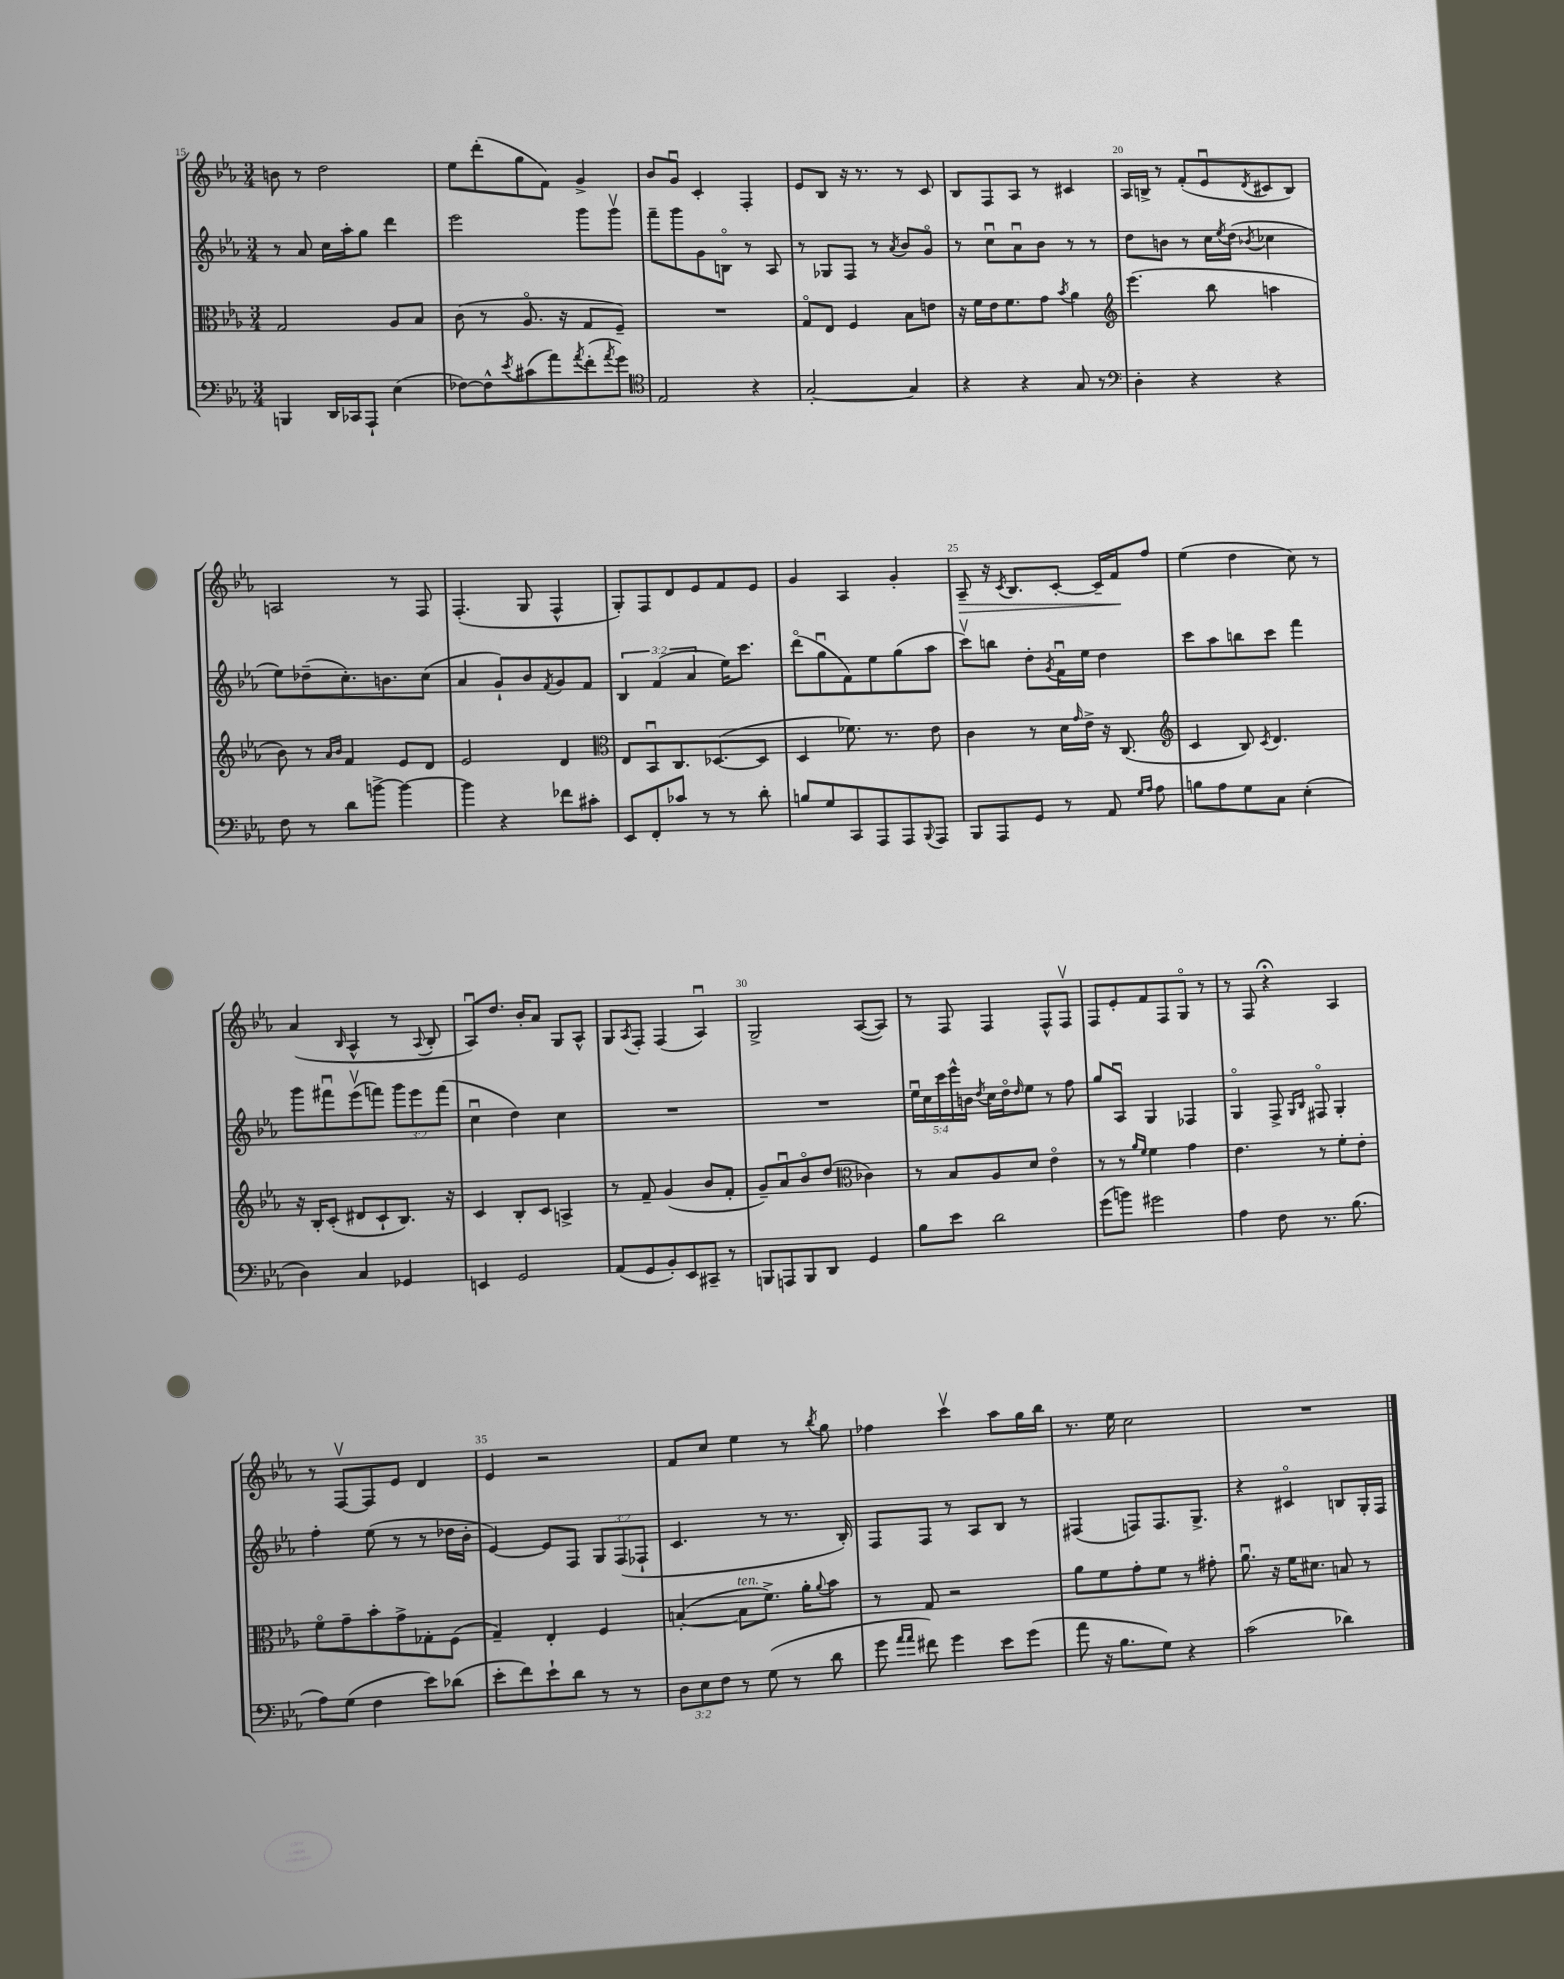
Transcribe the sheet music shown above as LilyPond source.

<<
\new StaffGroup <<
\new Staff = "s0" {
    \clef treble \key ees \major \numericTimeSignature \time 3/4
    b'8 r8 d''2 |
    ees''8 d'''8-.( g''8 f'8) g'4-> |
    bes'8 g'8\downbow c'4-. f4-. |
    ees'8 bes8 r16 r8. r8 c'8 |
    bes8 f8 aes8 r8 cis'4 |
    aes16 b16-> r8 f'8-.( ees'8\downbow \acciaccatura { d'8 } cis'8 b8) |
    a2 r8 f8 |
    f4.-.( g8 f4-^ |
    g8-.) f8 d'8 ees'8 f'8 ees'8 |
    g'4 aes4 g'4-. |
    aes8--\> r16 \acciaccatura { c'8 } bes8. c'8~-. c'16-- f'16\! f''8 |
    ees''4( d''4 c''8) r8 |
    aes'4( \grace { bes16 } aes4-^ r8 \appoggiatura { aes8 } bes8-. |
    aes8\downbow) d''8. bes'16-. aes'8 g8 aes8-^ |
    g8 \acciaccatura { aes8 } f8-. f4( aes4\downbow) |
    g2-> aes8~( aes8) |
    r8 f8 f4 f8-^ f8\upbow |
    f8 ees'8-. f'8 f8 g8\flageolet r8 |
    r8 f8 r4\fermata aes4 |
    r8 f8~\upbow f8 ees'8 d'4 |
    ees'4 r2 |
    f'8 c''8 ees''4 r8 \acciaccatura { bes''8 } g''8 |
    fes''4 c'''4\upbow aes''8 g''16 bes''16 |
    r8. ees''16 c''2 |
    R2. \bar "|." |
}
\new Staff = "s1" {
    \clef treble \key ees \major \numericTimeSignature \time 3/4 \override Staff.TupletNumber.text = #tuplet-number::calc-fraction-text
    r8 aes'8 c''16 aes''16-. g''8 d'''4 |
    ees'''2 g'''8 g'''8\upbow |
    f'''8-- g'''8 g'8 b8\flageolet r8 aes8 |
    r8 ges8 f8 r8 \acciaccatura { aes'8 } bes'8 g'8\flageolet |
    r8 c''8\downbow aes'8\downbow bes'8 r8 r8 |
    d''8 b'8 r8 c''16 \acciaccatura { ees''8 } d''16( \acciaccatura { bes'8 } ces''4 |
    ees''8) des''8--( c''8.-.) b'8. c''8( |
    aes'4 g'8-!) bes'8 \acciaccatura { f'8 } g'8 f'8 |
    \tuplet 3/2 { bes4 f'4( aes'4 } ees''16) c'''8. |
    d'''8\flageolet( g''8\downbow f'8) ees''8 g''8( aes''8 |
    c'''8\upbow) b''8 d''8-. \acciaccatura { g'8 } f'16\downbow ees''16 d''4 |
    c'''8 aes''8 b''8 c'''8 f'''4 |
    g'''8 fis'''8\downbow ees'''8\upbow( f'''8) \tuplet 3/2 { g'''8 ees'''8 f'''8( } |
    c''4\downbow d''4) c''4 |
    R2. |
    R2. |
    \tuplet 5/4 { ees''16\downbow c''16 c'''16 ees'''16-^ b'16 } \acciaccatura { d''8 } c''16 d''16\flageolet \grace { d''16 } ees''8 r8 f''8 |
    g''8 aes8\downbow g4 fes4 |
    g4\flageolet f8-> \grace { g16 bes16 } fis8\flageolet g4-. |
    f''4-. ees''8( r8 r8 des''16 bes'16-. |
    ees'4~) ees'8 f8 \tuplet 3/2 { g8 f8( fes8-! } |
    c'4. r8 r8. bes16-.) |
    f8 f8 r8 aes8 bes8 r8 |
    fis4( f8) f8. g8.-> |
    r4 cis'4\flageolet b8 g16-. f16 \bar "|." |
}
\new Staff = "s2" {
    \clef alto \key ees \major \numericTimeSignature \time 3/4
    g2 aes8 bes8 |
    c'8( r8 aes8.\flageolet r16 g8 f8--) |
    R2. |
    g8\flageolet ees8 f4 bes8 e'8 |
    r16 f'16 ees'16 f'8. g'8 \acciaccatura { bes'8 } aes'4 |
    \clef treble ees'''4.( bes''8 a''4 |
    bes'8) r8 \grace { aes'16 bes'16 } f'4 ees'8 d'8 |
    ees'2 d'4 |
    \clef alto ees8 bes,8\downbow c8. des8.~( des8 |
    d4 fes'8.) r8. ees'8 |
    c'4 r8 d'16 \grace { g'16 } ees'16-> r16 c8.( |
    \clef treble c'4 bes8) \acciaccatura { c'8 } d'4. |
    r16 bes16-. c'8-.( dis'8 c'8-! bes8.) r16 |
    c'4 bes8-. c'8 a4-> |
    r8 f'8-- g'4( bes'8 f'8-. |
    g'8--) aes'8\downbow bes'8\flageolet d''8( \clef alto ces'4) |
    r8 bes8 aes8 d'8 ees'4\flageolet |
    r8 r8 \grace { aes'16 f'16 } f'4 g'4 |
    ees'4. r8 f'8-. ees'8-. |
    f'8\flageolet g'8-- bes'8-. g'8-> ges8-. f8( |
    g4--) ees4-. f4 |
    b4~-.( b8^\markup { \italic "ten." } f'8.->) aes'16-. \appoggiatura { aes'8 } bes'8 |
    r8 g8 r2 |
    aes'8 f'8 g'8-. f'8 r8 gis'8-. |
    aes'8.\downbow r16 f'16 dis'8. b8 r8 \bar "|." |
}
\new Staff = "s3" {
    \clef bass \key ees \major \numericTimeSignature \time 3/4 \override Staff.TupletNumber.text = #tuplet-number::calc-fraction-text
    b,,4 d,16 ces,16 aes,,8-! ees4( |
    fes8~) fes8-^ \acciaccatura { ees'8 } cis'8( aes'8) \acciaccatura { aes'8 } f'8-.( \acciaccatura { aes'8 } g'8) |
    \clef tenor ees2 r4 |
    g2~-. g4 |
    r4 r4 g8 r8 |
    \clef bass d4-. r4 r4 |
    f8 r8 d'8 b'8~-> b'4~ |
    b'4 r4 fes'8 cis'8-. |
    ees,8 f,8-. ces'8 r8 r8 d'8-. |
    b8 g8 c,8 aes,,8 aes,,8 \appoggiatura { bes,,8 } aes,,8 |
    bes,,8 aes,,8 g,8 r8 aes,8 \grace { g16 aes16 } aes8 |
    b8 aes8 g8 c8 ees4-.( |
    d4) c4 ges,4 |
    e,4 g,2 |
    aes,8( g,8 bes,8-.) ees,8 cis,8-- r8 |
    b,,8 a,,8 b,,8 d,8 g,4 |
    bes8 ees'8 d'2 |
    g'8( b'8) gis'2 |
    aes4 f8 r8. bes8.( |
    aes8) g8( f4 ees'8) des'8( |
    ees'8-. f'8) ees'8-! d'8 r8 r8 |
    \tuplet 3/2 { d8 ees8 f8 } r8 g8( r8 d'8 |
    g'8 \grace { aes'16 aes'16 } fis'8) g'4 ees'8 g'8( |
    aes'8 r16 bes8. g8) r4 |
    c'2( des'4) \bar "|." |
}
>>
>>
\layout { \context { \Score currentBarNumber = #15 \override BarNumber.break-visibility = ##(#f #t #t) barNumberVisibility = #(every-nth-bar-number-visible 5) } }
